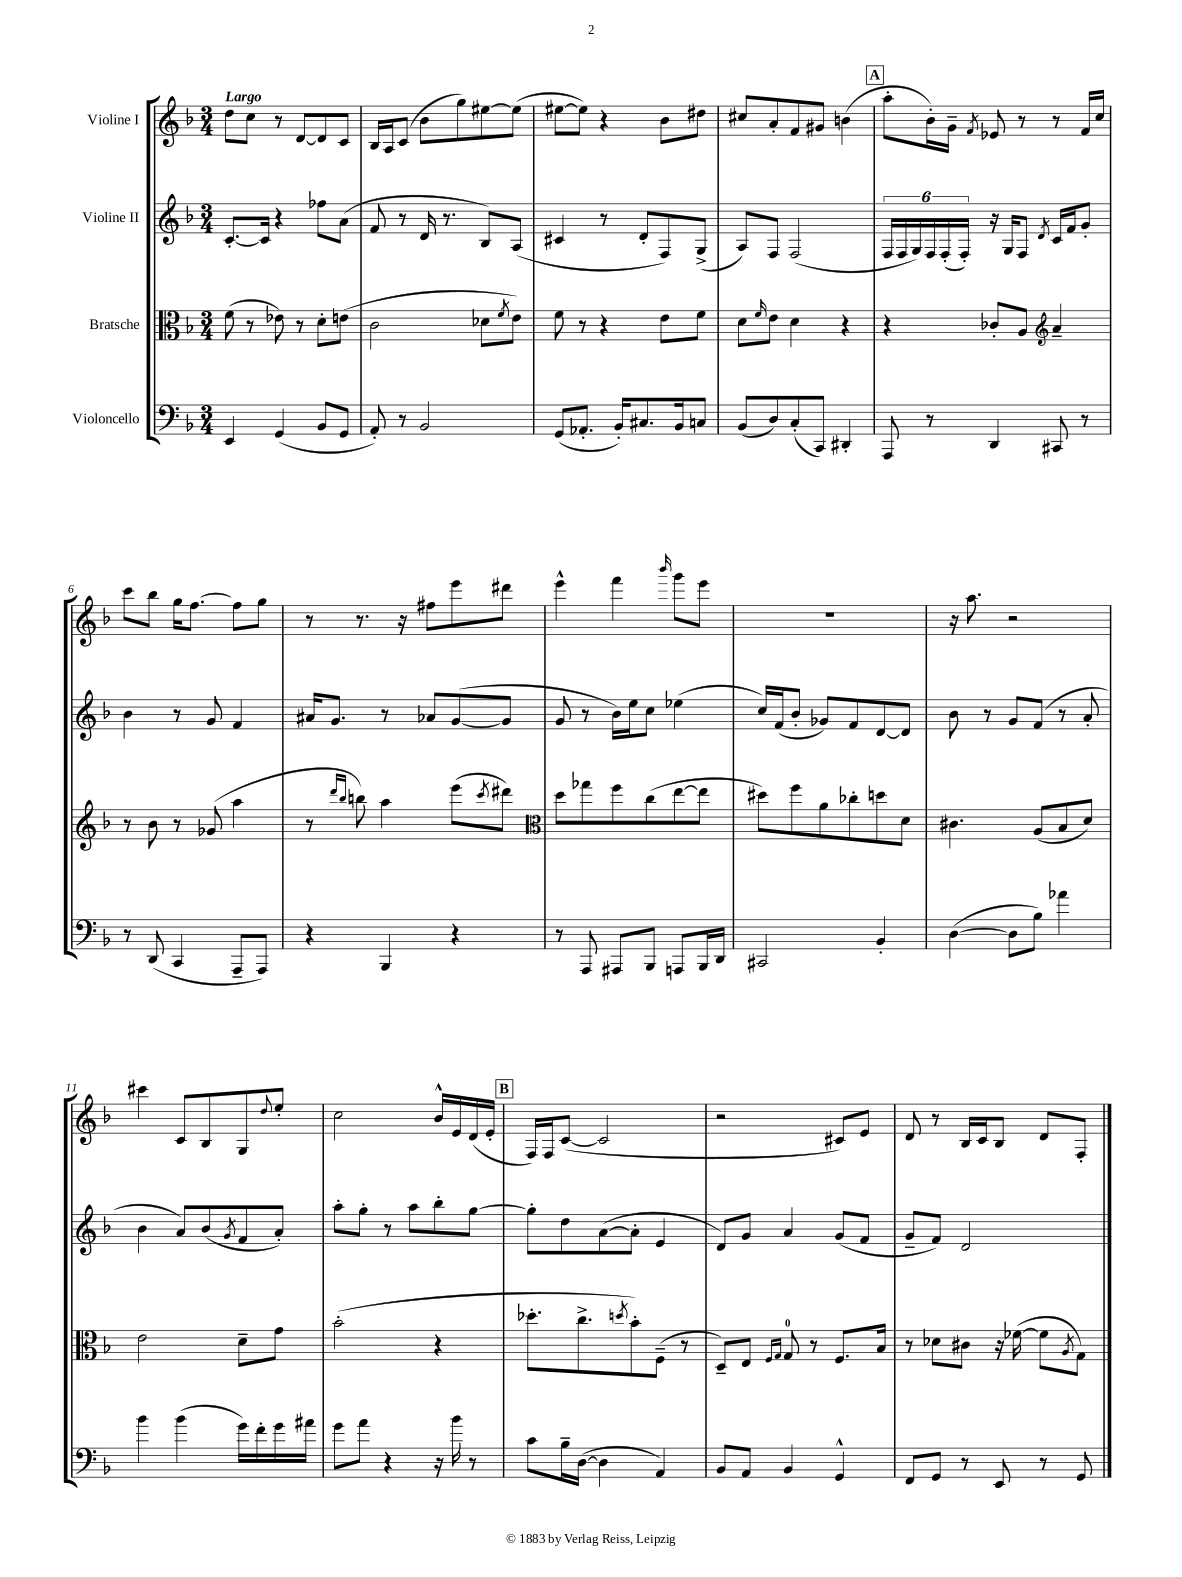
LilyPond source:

<<
\new StaffGroup <<
\new Staff = "s0" \with { instrumentName = "Violine I" } {
    \clef treble \key f \major \numericTimeSignature \time 3/4 \tempo "Largo"
    d''8 c''8 r8 d'8~ d'8 c'8 |
    bes16 a16 c'8( bes'8 g''8) eis''8~ eis''8( |
    eis''8~ eis''8) r4 bes'8 dis''8 |
    cis''8 a'8-. f'8 gis'8 b'4( |
    \mark \markup { \box "A" } a''8-. bes'16-.) g'16-- \acciaccatura { f'8 } ees'8 r8 r8 f'16 c''16 |
    c'''8 bes''8 g''16 f''8.~ f''8 g''8 |
    r8 r8. r16 fis''8 e'''8 dis'''8 |
    e'''4-^ f'''4 \grace { bes'''16 } g'''8 e'''8 |
    R2. |
    r16 a''8. r2 |
    cis'''4 c'8 bes8 g8 \appoggiatura { d''8 } e''8-. |
    c''2 bes'16-^ e'16 d'16( e'16-. |
    \mark \markup { \box "B" } f16) f16 c'8~( c'2 |
    r2 cis'8) e'8 |
    d'8 r8 bes16 c'16 bes8 d'8 f8-. \bar "|." |
}
\new Staff = "s1" \with { instrumentName = "Violine II" } {
    \clef treble \key f \major \numericTimeSignature \time 3/4
    c'8.~-. c'16 r4 fes''8 a'8( |
    f'8 r8 d'16 r8. bes8) a8( |
    cis'4 r8 d'8-. f8) g8->( |
    a8) f8 f2( |
    \mark \markup { \box "A" } \tuplet 6/4 { f16 f16 g16) f16 f16-.( f16-.) } r16 g16 f8 \acciaccatura { d'8 } c'16 f'16 g'8-. |
    bes'4 r8 g'8 f'4 |
    ais'16 g'8. r8 aes'8 g'8~( g'8 |
    g'8 r8 bes'16) e''16 c''8 ees''4( |
    c''16) f'16( bes'8-. ges'8) f'8 d'8~ d'8 |
    bes'8 r8 g'8 f'8( r8 a'8-. |
    bes'4 a'8) bes'8( \acciaccatura { g'8 } f'8 a'8-.) |
    a''8-. g''8-. r8 a''8 bes''8-. g''8~ |
    \mark \markup { \box "B" } g''8-. d''8 a'8~( a'8-. e'4 |
    d'8) g'8 a'4 g'8( f'8 |
    g'8-- f'8) d'2 \bar "|." |
}
\new Staff = "s2" \with { instrumentName = "Bratsche" } {
    \clef alto \key f \major \numericTimeSignature \time 3/4
    f'8( r8 ees'8) r8 d'8-. e'8( |
    c'2 des'8 \acciaccatura { f'8 } e'8) |
    f'8 r8 r4 e'8 f'8 |
    d'8 \grace { f'16 } e'8 d'4 r4 |
    \mark \markup { \box "A" } r4 ces'8-. a8 \clef treble a'4-- |
    r8 bes'8 r8 ges'8( a''4 |
    r8 \grace { d'''16 bes''16 } b''8) a''4 e'''8( \acciaccatura { c'''8 } dis'''8) |
    \clef alto d''8 ges''8 f''8 c''8( e''8~ e''8 |
    dis''8) f''8 a'8 ces''8-. d''8 d'8 |
    cis'4. a8( bes8 d'8) |
    e'2 d'8-- g'8 |
    bes'2-.( r4 |
    \mark \markup { \box "B" } des''8.-. c''8.-> \acciaccatura { d''8 } bes'8-.) f8--( r8 |
    d8--) e8 \grace { f16 g16 } g8-0 r8 f8. bes16 |
    r8 des'8 cis'8 r16 fes'16~( fes'8 \acciaccatura { a8 } g8) \bar "|." |
}
\new Staff = "s3" \with { instrumentName = "Violoncello" } {
    \clef bass \key f \major \numericTimeSignature \time 3/4
    e,4 g,4( bes,8 g,8 |
    a,8-.) r8 bes,2 |
    g,8( aes,8.-. bes,16-.) cis8. bes,16 c8 |
    bes,8( d8) c8-.( c,8) dis,4-. |
    \mark \markup { \box "A" } a,,8 r8 d,4 cis,8 r8 |
    r8 d,8( c,4 a,,8-- a,,8) |
    r4 bes,,4 r4 |
    r8 a,,8 ais,,8 bes,,8 a,,8 bes,,16 d,16 |
    cis,2 bes,4-. |
    d4~( d8 bes8) aes'4 |
    bes'4 bes'4( g'16) f'16-. g'16 ais'16 |
    g'8 a'8 r4 r16 bes'16 r8 |
    \mark \markup { \box "B" } c'8 bes16-- d16~( d4 a,4) |
    bes,8 a,8 bes,4 g,4-^ |
    f,8 g,8 r8 e,8 r8 g,8 \bar "|." |
}
>>
>>
